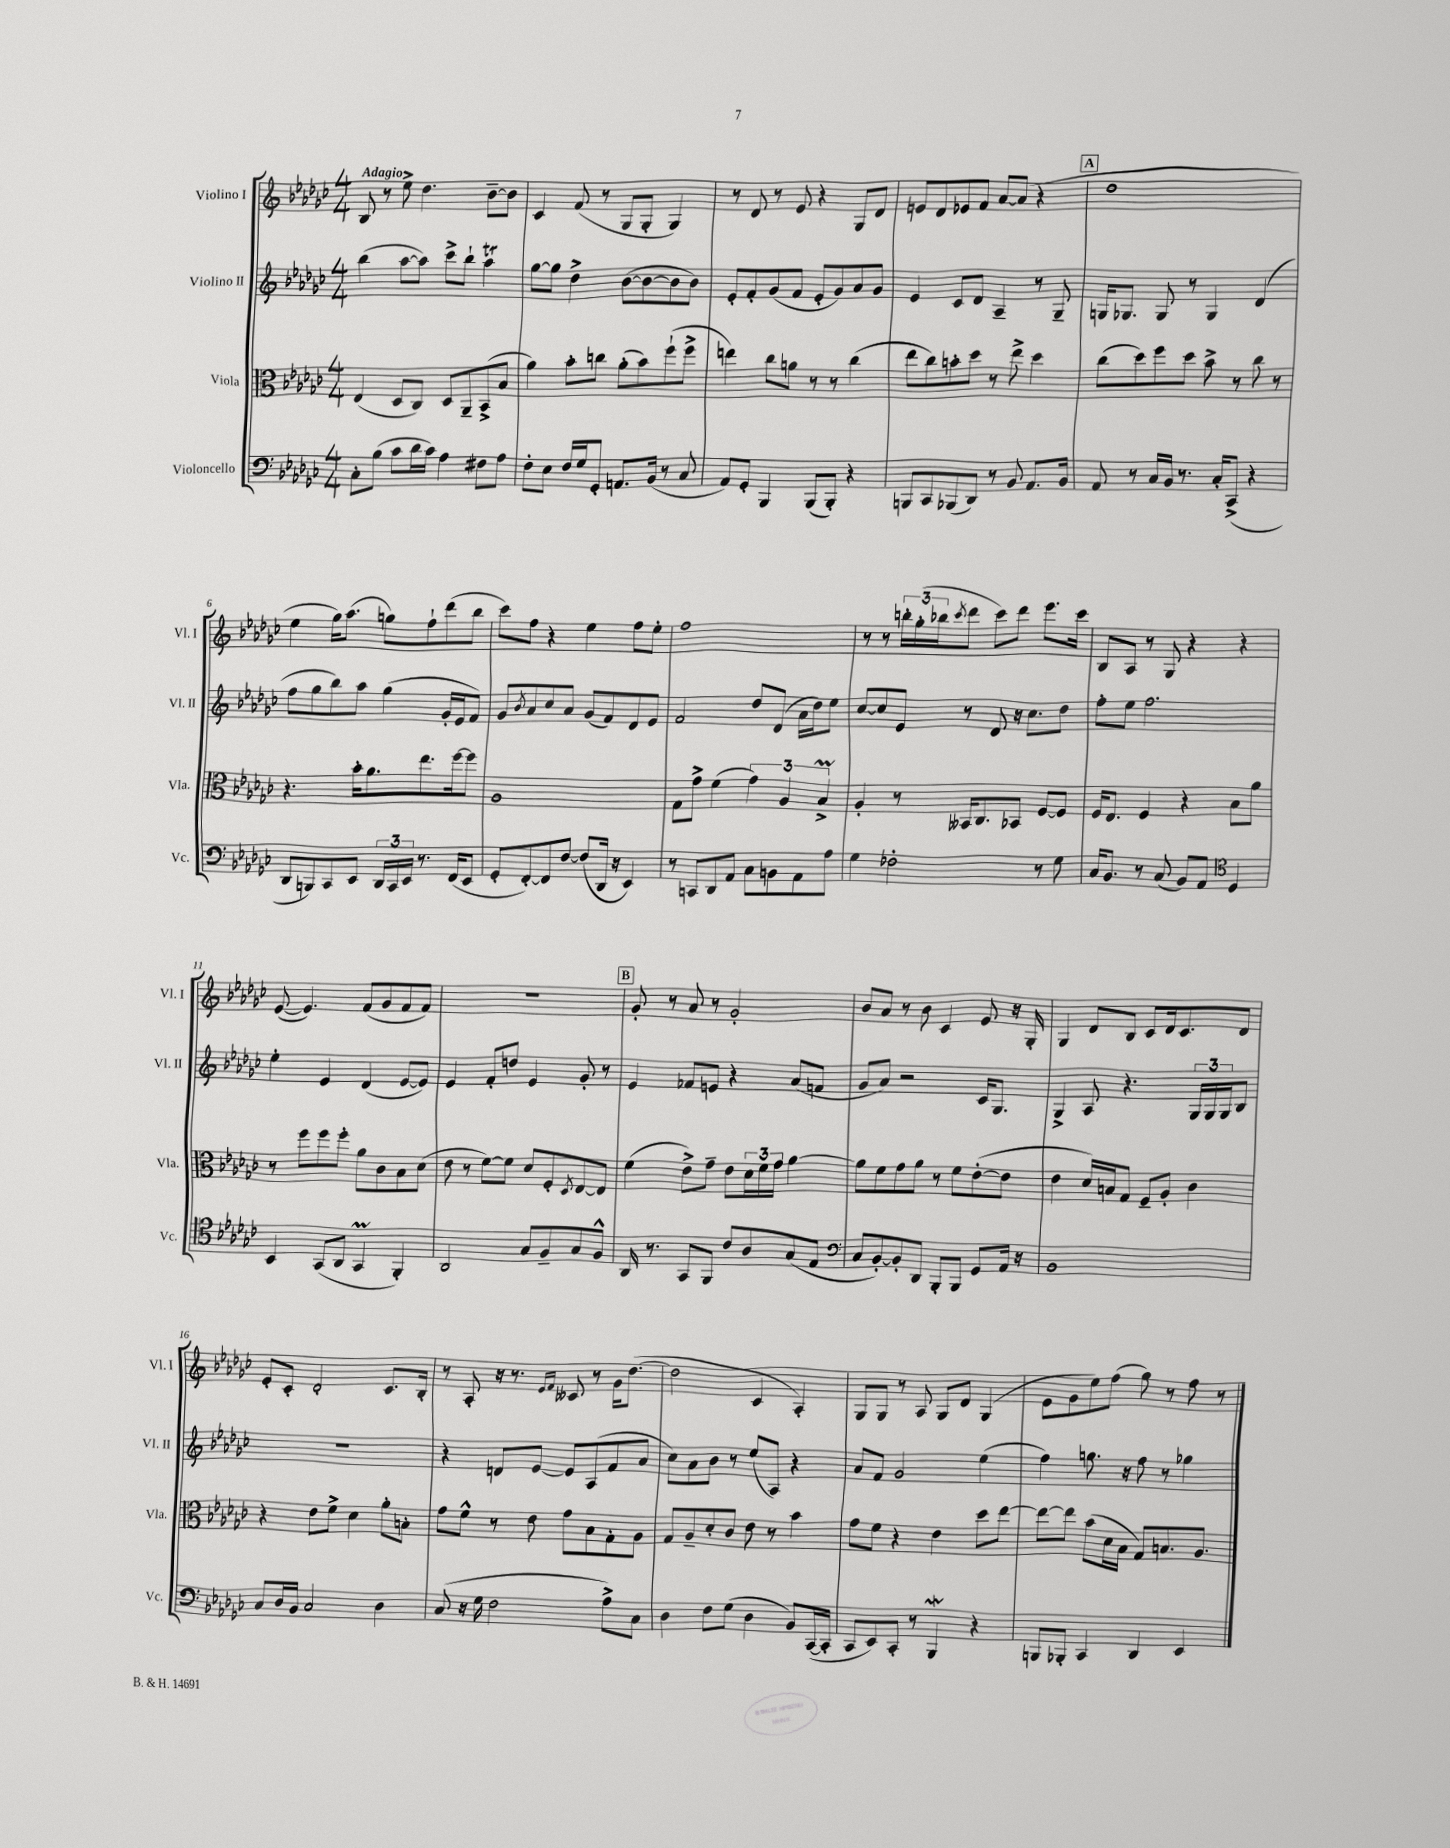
<<
\new StaffGroup <<
\new Staff = "s0" \with { instrumentName = "Violino I" shortInstrumentName = "Vl. I" } {
    \clef treble \key ges \major \numericTimeSignature \time 4/4 \tempo "Adagio"
    bes8 r8 ees''8-> des''4. bes'8~-- bes'8 |
    ces'4 f'8( r8 ges8 ges8-. ges4) |
    r8 des'8 r8 ees'8 r4 ges8 des'8 |
    e'8 des'8 ees'8 f'8 aes'8~ aes'8( r4 |
    \mark \markup { \box "A" } des''1 |
    ees''4 ges''16) aes''8.( g''8) f''8-! des'''8( bes''8 |
    ces'''8) f''8 r4 ees''4 f''8 ees''8-. |
    f''1 |
    r8 r8 \tuplet 3/2 { b''16-. ges''16-.( bes''16 } \acciaccatura { ces'''8 } des'''8 ces'''8) des'''8 ees'''8. ces'''16 |
    bes8 aes8 r8 ges8 r4 r4 |
    ees'8~( ees'4.) f'8( ges'8 f'8 f'8) |
    R1 |
    \mark \markup { \box "B" } ges'8-. r8 aes'8 r8 ges'2-. |
    bes'8 aes'8 r8 bes'8 ces'4 ees'8 r16 ges16-. |
    ges4 des'8 bes8 ces'8 des'16 ces'8. des'8 |
    ees'8-. ces'8-. des'2-. ces'8. bes16-. |
    r8 aes8-. r16 r8. \grace { ees'16 f'16 } ceses'8 r8 ges'16 des''8.~( |
    des''2 ces'4 aes4-.) |
    ges8 ges8 r8 aes8 ges8 des'8 ges4( |
    ees'8 ges'8 ees''8) f''8( ges''8) r8 f''8 r8 \bar "|." |
}
\new Staff = "s1" \with { instrumentName = "Violino II" shortInstrumentName = "Vl. II" } {
    \clef treble \key ges \major \numericTimeSignature \time 4/4
    bes''4( aes''8~ aes''8) ces'''8-> bes''8-! aes''4\trill |
    ges''8~ ges''8 des''4-> bes'8~( bes'8~ bes'8 bes'8) |
    ees'8-. f'8-. ges'8( f'8 ees'8-. ges'8) aes'8 ges'8 |
    ees'4 ces'8 des'8 aes4-- r8 ges8-- |
    \mark \markup { \box "A" } g16 ges8. ges8 r8 ges4 des'4( |
    f''8 ges''8 bes''8) aes''8 ges''4( ges'16-. ees'16 f'8) |
    ges'8 \acciaccatura { bes'8 } aes'8 ces''8 aes'8 ges'8( f'8) des'8 ees'8 |
    f'2 des''8 des'8( aes'16 des''16) ees''8 |
    ces''8~ ces''8 ees'8 r8 des'8 r16 ces''8. des''8 |
    f''8-. ees''8 f''2. |
    ees''4-. ees'4 des'4( ees'8~ ees'8) |
    ees'4 f'8-. d''8 ees'4 ges'8-. r8 |
    \mark \markup { \box "B" } ees'4 fes'8 e'8 r4 aes'8( f'8 |
    ges'8 aes'8) r2 ces'16 ges8. |
    ges4-> aes8 r4. \tuplet 3/2 { ges16 ges16 ges16 } bes8 |
    R1 |
    r4 d'8 ees'8~ ees'8 aes8( f'8 aes'8 |
    ces''8) aes'8 bes'8 r8 ees''8( aes8) r4 |
    aes'8 f'8 ges'2 ees''4( |
    f''4) g''8. r16 f''8 r8 ges''4 \bar "|." |
}
\new Staff = "s2" \with { instrumentName = "Viola" shortInstrumentName = "Vla." } {
    \clef alto \key ges \major \numericTimeSignature \time 4/4
    ees4( des8 ces8) des8 aes,8-- bes,8->( bes8 |
    aes'4) bes'8-. c''8 aes'8-.( bes'8) f''8-!( f''8-> |
    e''4) ces''8 a'8 r8 r8 ces''4( |
    ees''8 ces''8) b'8-. des''8 r8 ees''8-> des''4 |
    \mark \markup { \box "A" } ces''8( des''8) f''8 des''8 bes'8-> r8 ces''8 r8 |
    r4. bes'16-. aes'8. ees''8. f''16~ f''8 |
    aes1 |
    ges8 ges'8-> f'4( \tuplet 3/2 { ges'4) aes4 bes4->\prall } |
    aes4-. r8 beses,16 ces8. bes,8 f8~ f8 |
    f16 ees8. f4 r4 bes8 aes'8 |
    r8 f''8 f''8 f''8-. aes'8 ces'8 bes8 des'8( |
    ees'8 r8 f'8~) f'8 des'8 f8-. \acciaccatura { des8 } ees8~ ees8 |
    \mark \markup { \box "B" } f'4( ees'8->) ges'8-- ees'8 \tuplet 3/2 { des'16 f'16 ges'16 } aes'4~ |
    aes'8 f'8 ges'8 aes'8 r8 f'8 ees'8~-.( ees'8 |
    ees'4 des'16) b16 ges8 f8-- aes8-. ces'4 |
    r4 ees'8 f'8-> des'4 aes'8-. b8-. |
    ges'8 f'8-^ r8 ees'8 ges'8 bes8 ges8-. aes8 |
    ges8 aes8-- des'8-. ces'8 ees'8 r8 bes'4 |
    ges'8 f'8 r4 ees'4 des''8 ees''8~ |
    ees''8~ ees''8 bes'8( des'16 bes16 ges8) b8. aes8. \bar "|." |
}
\new Staff = "s3" \with { instrumentName = "Violoncello" shortInstrumentName = "Vc." } {
    \clef bass \key ges \major \numericTimeSignature \time 4/4
    ces8-. bes8( ces'8 des'16 ces'16) aes4 fis8 aes8 |
    f8-. ees8 f16 ges16 ges,8-. a,8. bes,16( r8 ces8 |
    aes,8) ges,8-. bes,,4 bes,,8( bes,,8-.) r4 |
    b,,8 ces,8 bes,,8( des,8) r8 bes,8 aes,8. bes,16 |
    \mark \markup { \box "A" } aes,8 r8 ces16 bes,16 r8. ces16-. ces,8->( r4 |
    des,8 b,,8) ces,8 ees,8 \tuplet 3/2 { des,16 ces,16 ees,16 } r8. f,16( ees,8 |
    ges,8-. f,8~-.) f,8 f8~ f8( des,16 r16 ees,4) |
    r8 c,8 des,8 aes,8 ces8 b,8 aes,8 aes8 |
    ges4 fes2-. r8 ges8 |
    ces16 bes,8. r8 ces8( bes,8) aes,8 \clef tenor des4 |
    bes,4 ges,8( aes,8 ges,4\prall f,4-.) |
    aes,2 ges8 f8-- ges8 f8-^ |
    \mark \markup { \box "B" } aes,16 r8. ges,8 f,8 ces'8 aes8 ges8( ees8 |
    \clef bass ces8 bes,8~-.) bes,8-. des,8 bes,,8-. bes,,8 ges,8 aes,16 r16 |
    bes,1 |
    ces8 des16 bes,16 ces2 des4 |
    ces8( r16 ges16 f2 aes8->) ces8 |
    des4 f8 ges8( des4 bes,8) ces,16~( ces,16-. |
    ces,8 ees,8) ces,8-. r8 bes,,4\mordent r4 |
    b,,8 bes,,8-. ces,4 des,4 ees,4 \bar "|." |
}
>>
>>
